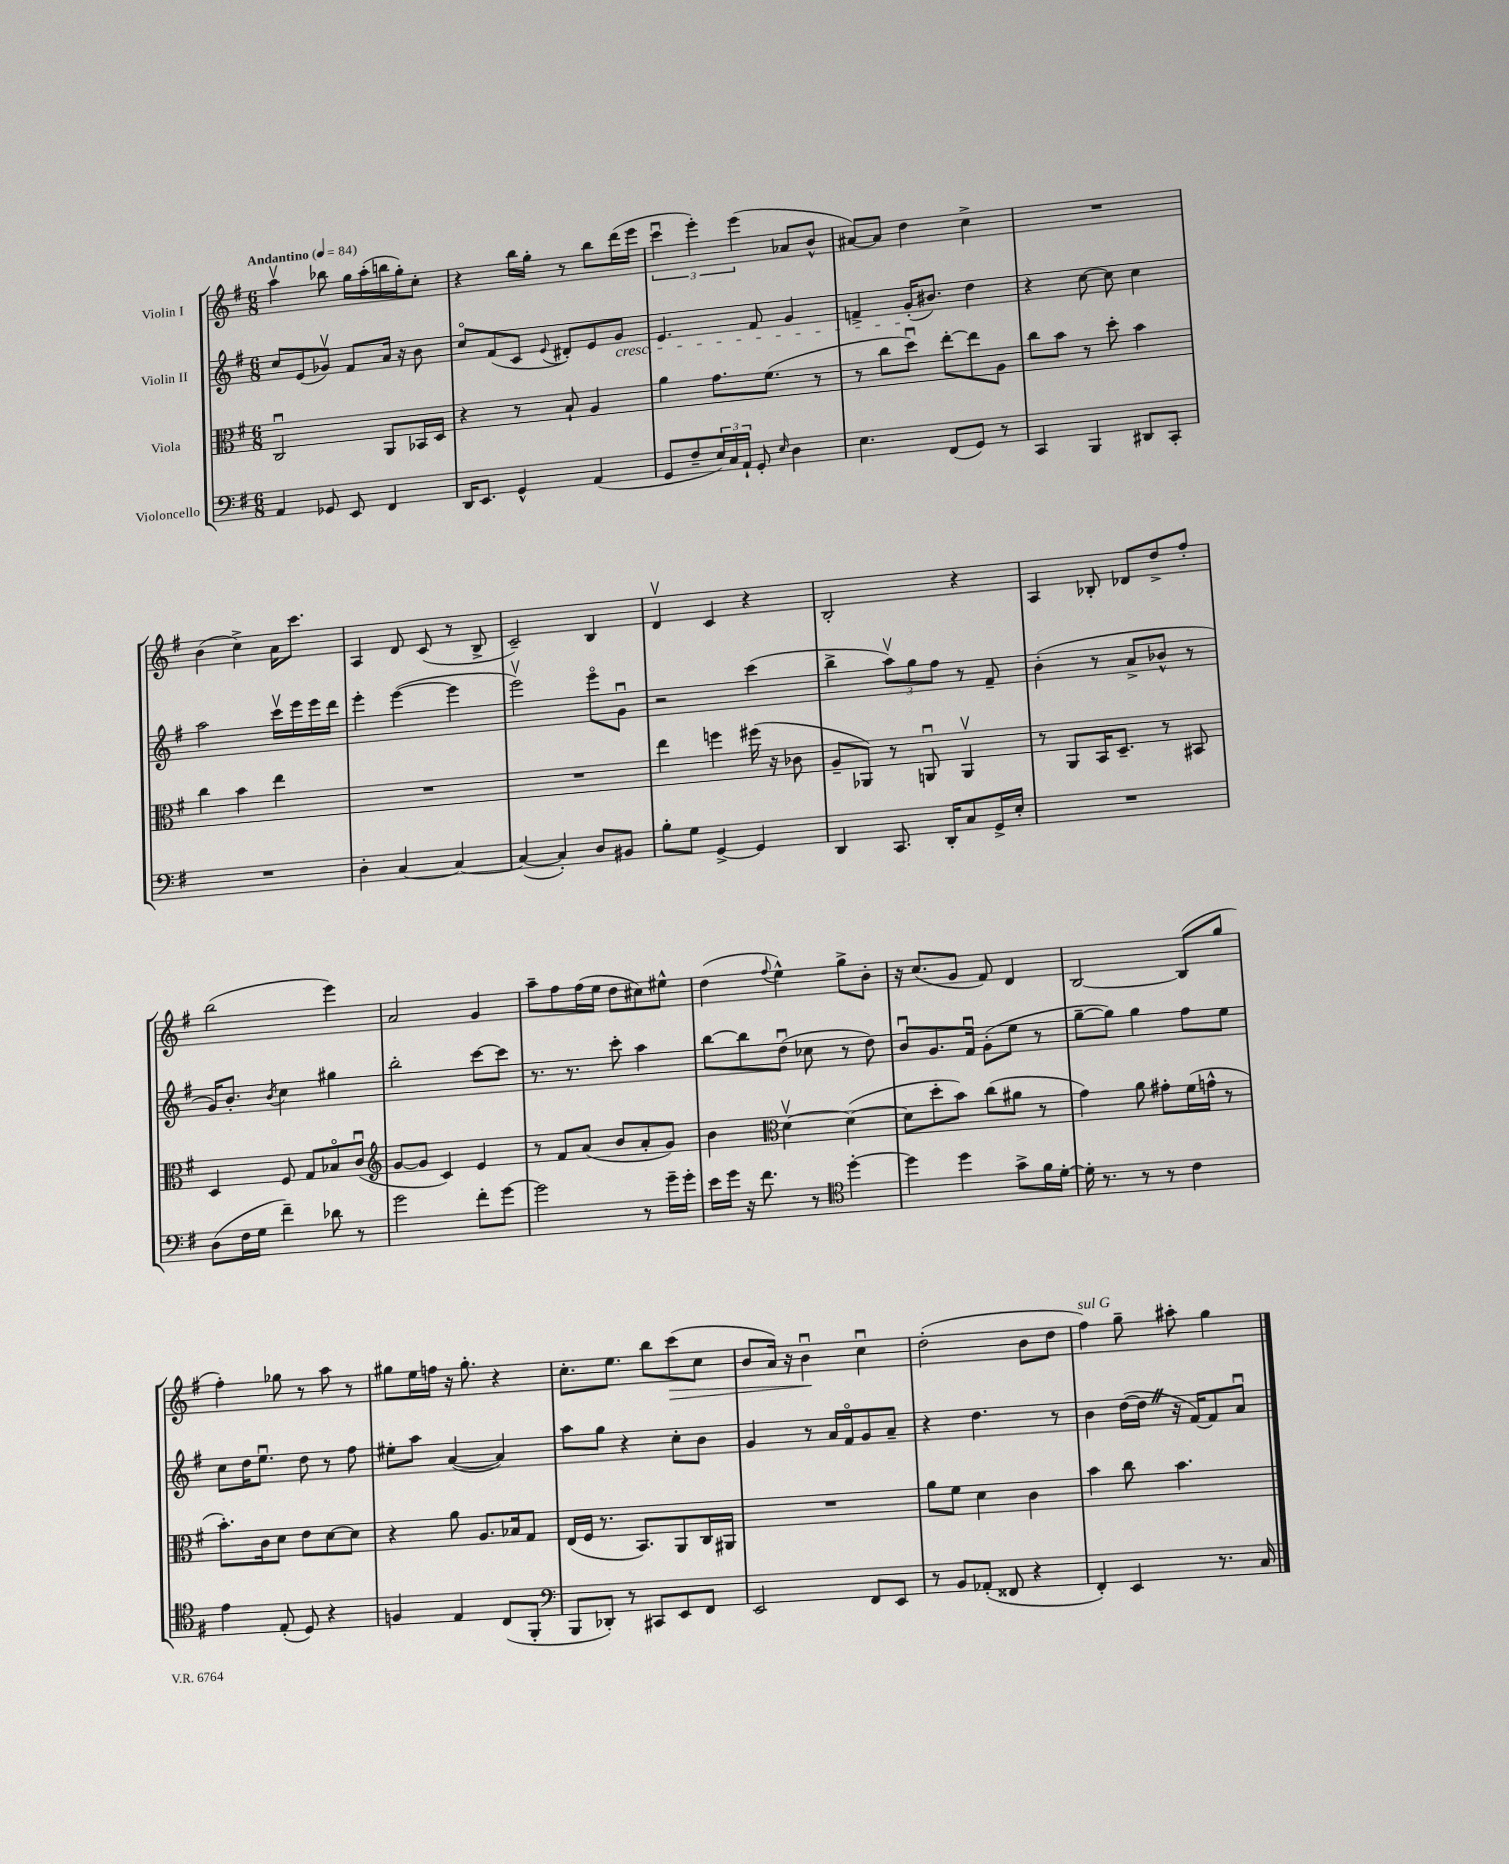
<<
\new StaffGroup <<
\new Staff = "s0" \with { instrumentName = "Violin I" } {
    \clef treble \key g \major \numericTimeSignature \time 6/8 \tempo "Andantino" 4 = 84
    a''4\upbow bes''8 g''16 a''16-.( b''16 g''16-.) c''8-. |
    r4 b''16 g''16-. r8 b''8 d'''16( e'''16 |
    \tuplet 3/2 { c'''4\downbow e'''4-.) e'''4( } aes'8 b'8-^ |
    ais'8~) ais'8 d''4 c''4-> |
    R2. |
    b'4( c''4->) a'16 c'''8. |
    a4 d'8 c'8( r8 b8-> |
    c'2--) b4 |
    d'4\upbow c'4 r4 |
    b2-. r4 |
    a4 bes8-. des'8 d''8-> fis''8-. |
    b''2( e'''4) |
    a'2 g'4 |
    a''8-- fis''8 fis''16( e''16 d''8 cis''8) eis''8-^ |
    d''4( \appoggiatura { fis''8 } e''4-^) g''8-> b'8-. |
    r16 c''8.( g'8 fis'8) d'4 |
    b2~ b8( g''8 |
    fis''4-.) ges''8 r8 a''8 r8 |
    gis''8 e''16 f''16 r16 gis''8.-. r4 |
    c''8.-. e''8. b''8 c'''8\>( c''8 |
    b'8 a'16) r16 b'4\downbow\! c''4\downbow |
    d''2-.( b'8 d''8 |
    fis''4^\markup { \italic "sul G" }) g''8-- ais''8-. g''4 \bar "|." |
}
\new Staff = "s1" \with { instrumentName = "Violin II" } {
    \clef treble \key g \major \numericTimeSignature \time 6/8
    c''8 e'8( ges'8\upbow) fis'8 a'16 r16 b'8 |
    c''8\flageolet fis'8( c'8 \appoggiatura { e'8 } dis'8-.) e'8 g'8\cresc |
    e'4. fis'8 g'4 |
    f'4-> g'16-.\!( bis'8.) d''4 |
    r4 c''8~ c''8 c''4 |
    a''2 c'''16\upbow e'''16 e'''16 d'''16 |
    e'''4-. e'''4~( e'''4 |
    e'''2\upbow) e'''8\flageolet g'8\downbow |
    r2 c'''4( |
    b''4-> \tuplet 3/2 { a''8\upbow) g''8 fis''8 } r8 fis'8-- |
    b'4-.( r8 a'8-> bes'8-^ r8 |
    g'16) b'8.-. \acciaccatura { b'8 } c''4 gis''4 |
    b''2-. c'''8~ c'''8 |
    r8. r8. c'''8-. a''4 |
    b''8~ b''8 d''8\downbow( ces''8 r8 d''8) |
    b'8\downbow g'8. fis'16\downbow g'8-.( e''8 r8 |
    g''8~-- g''8) g''4 fis''8 e''8 |
    c''8 d''16 e''8.\downbow d''8 r8 fis''8 |
    eis''8-. a''8 a'4~( a'4) |
    a''8 g''8 r4 c''8-. b'8 |
    g'4 r8 a'16 fis'16\flageolet g'8 a'8-- |
    r4 d''4. r8 |
    b'4 d''16~( d''16 \once \override BreathingSign.text = \markup { \musicglyph "scripts.caesura.straight" } \breathe r16 fis'16~) fis'8 a'8\downbow \bar "|." |
}
\new Staff = "s2" \with { instrumentName = "Viola" } {
    \clef alto \key g \major \numericTimeSignature \time 6/8
    c2\downbow a,8 bes,16 d16 |
    r4 r8 b8-! a4 |
    a'4 g'8. fis'8.( r8 |
    r8 c''8 d''8\downbow) e''8~-. e''8 a8 |
    c''8 b'8 r8 d''8-. b'4 |
    c''4 b'4 e''4 |
    R2. |
    R2. |
    e''4 f''4 fis''16( r16 ces'8 |
    a8-- aes,8) r8 a,8\downbow a,4\upbow |
    r8 a,8 b,16 d8.-- r8 bis,8 |
    d4 fis8 g8 bes8\flageolet c'8\downbow( |
    \clef treble g'8~ g'8 c'4) e'4 |
    r8 fis'8 a'8( b'8 a'8-. g'8) |
    b'4 \clef alto d'4~\upbow d'4~( |
    d'8 d''8-. b'8) c''8( ais'8 r8 |
    g'4) a'8 gis'8-. fis'16( g'16-^ r8 |
    b'8.-.) c'16 d'8 e'8 d'8~ d'8 |
    r4 a'8 a8. bes16 g8 |
    e16( fis16 r8. b,8.) a,8 c16 ais,16 |
    R2. |
    a'8 fis'8 d'4 c'4 |
    b'4 c''8 b'4. \bar "|." |
}
\new Staff = "s3" \with { instrumentName = "Violoncello" } {
    \clef bass \key g \major \numericTimeSignature \time 6/8
    a,4 ges,8 e,8 fis,4 |
    d,16 e,8. g,4-^ a,4( |
    g,8 fis8-- \tuplet 3/2 { e16) c16 a,16-! } g,8-. \grace { e16 } d4 |
    e4. fis,8( g,8) r8 |
    c,4 b,,4 dis,8 c,8-. |
    R2. |
    d4-. c4~ c4~ |
    c4~( c4-.) d8 bis,8 |
    b8-. g8 g,4~-> g,4 |
    d,4 c,8. d,16-. c8 g,16-> e16-. |
    R2. |
    d8( fis16 g16 fis'4--) des'8 r8 |
    g'2 fis'8-. g'8~ |
    g'2 r8 g'16-- g'16-. |
    e'16 g'16 r16 fis'8. r8 \clef tenor d''4~-. |
    d''4 d''4 g'8-> fis'16 d'16~-. |
    d'16-. r8. r8 r8 c'4 |
    e'4 e8-.( d8) r4 |
    f4 e4 c8( fis,8-. |
    \clef bass b,,8 des,8-.) r8 cis,8 e,8 fis,8 |
    e,2 fis,8 e,8 |
    r8 b,8 aes,8-.( fisis,8 r4 |
    fis,4-.) e,4 r8. c16 \bar "|." |
}
>>
>>
\layout { \context { \Score \remove "Bar_number_engraver" } }
